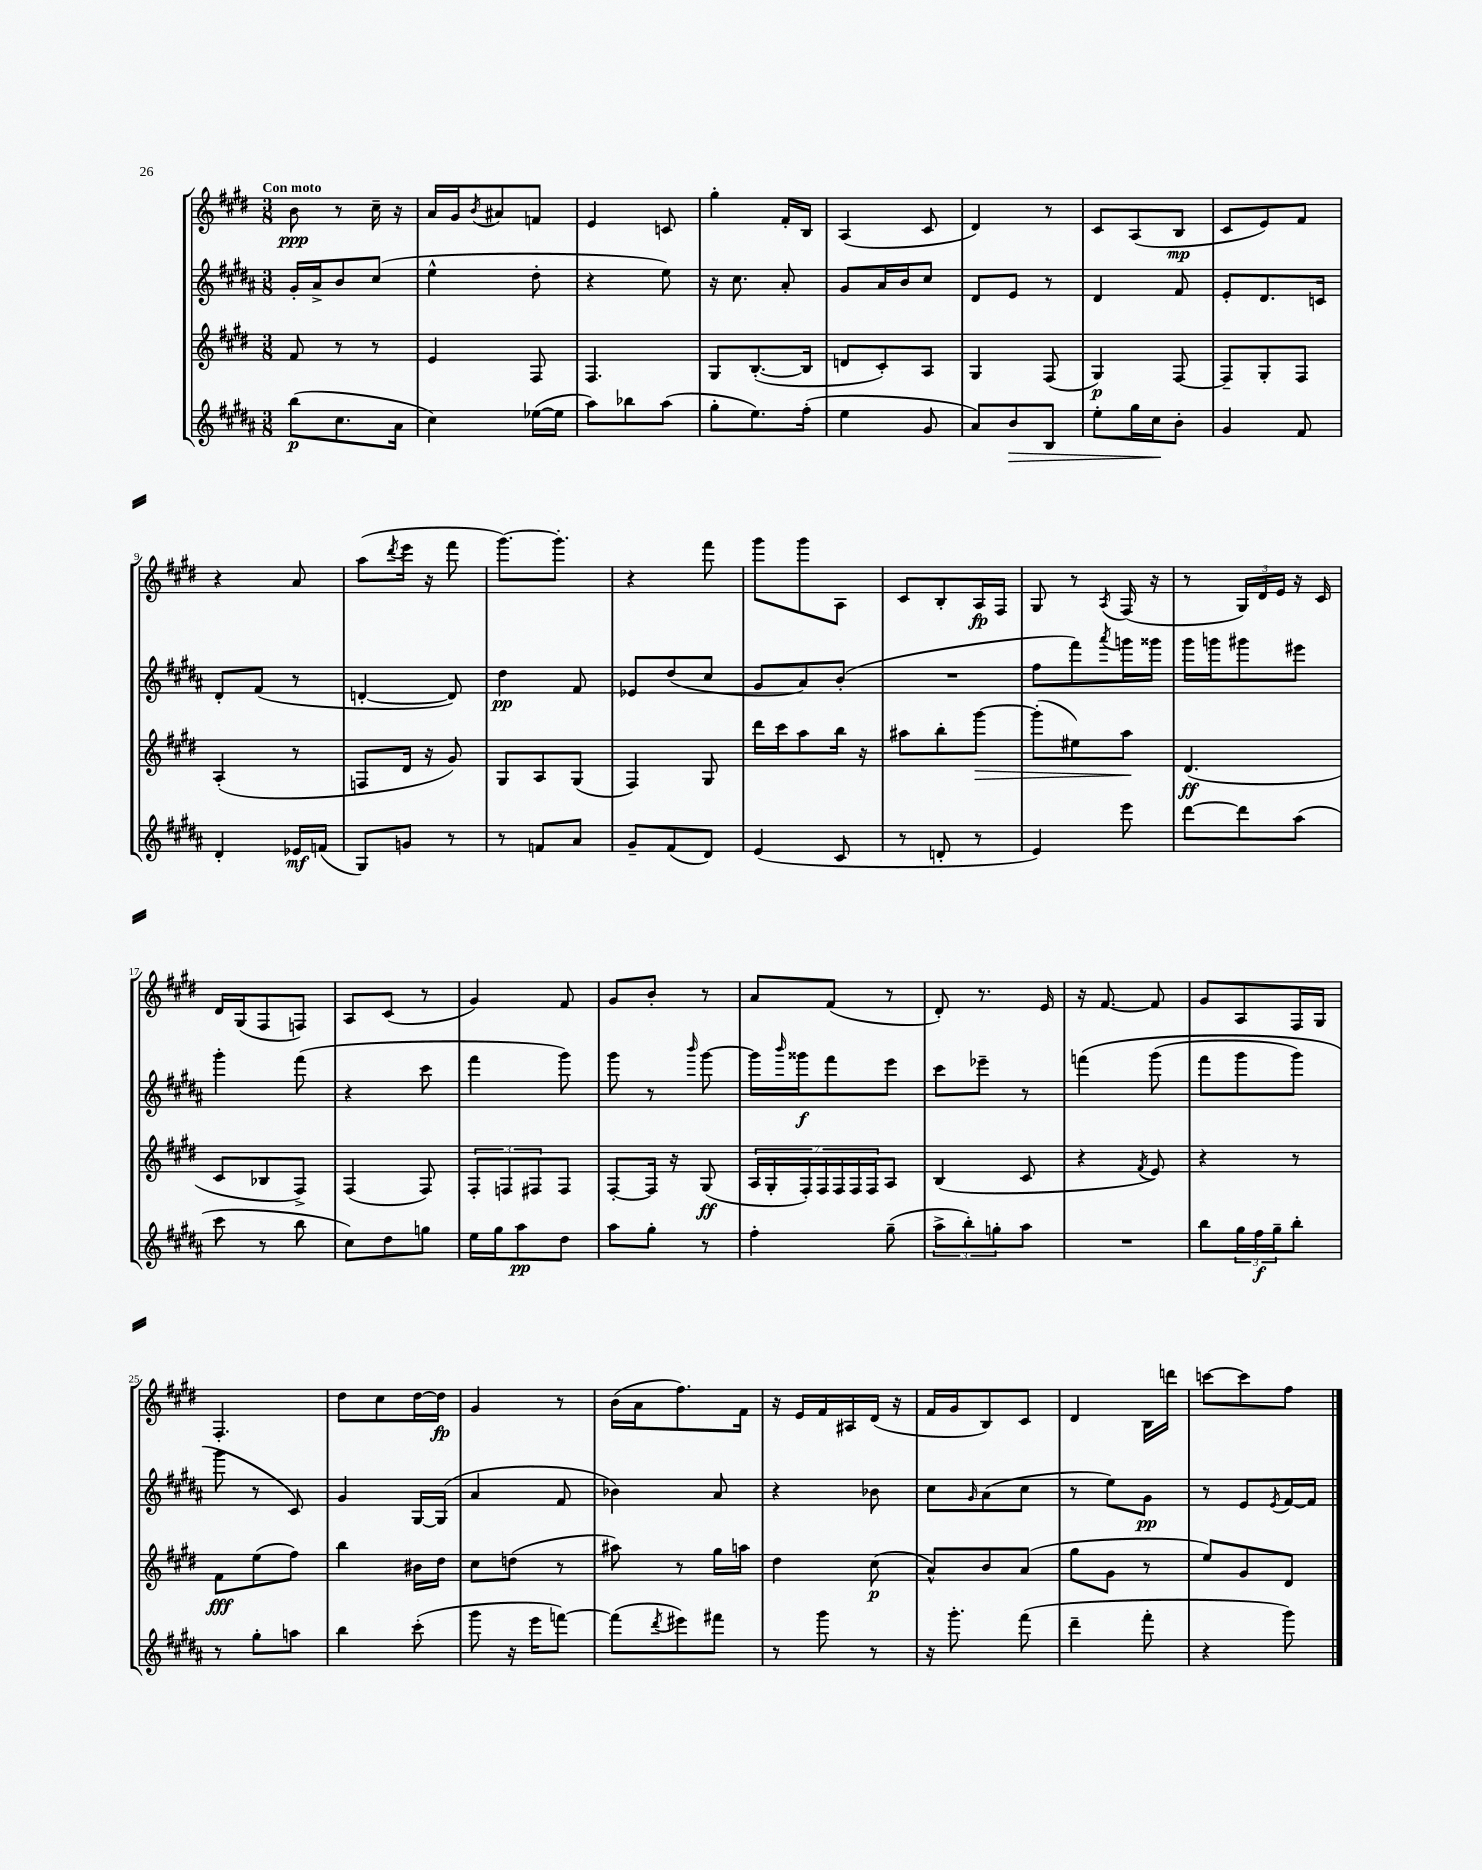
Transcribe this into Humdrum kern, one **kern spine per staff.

**kern	**dynam	**kern	**dynam	**kern	**dynam	**kern	**dynam
*part4	*part4	*part3	*part3	*part2	*part2	*part1	*part1
*staff4	*staff4	*staff3	*staff3	*staff2	*staff2	*staff1	*staff1
*clefG2	*	*clefG2	*	*clefG2	*	*clefG2	*
*k[f#c#g#d#a#]	*	*k[f#c#g#d#]	*	*k[f#c#g#d#a#]	*	*k[f#c#g#d#]	*
*M3/8	*	*M3/8	*	*M3/8	*	*M3/8	*
=1	=1	=1	=1	=1	=1	=1	=1
!	!	!	!	!	!	!LO:TX:a:B:t=Con moto	!
(8bb\L	p	8f#/	.	16g#'/LL	.	8b\	ppp
.	.	.	.	16a#^/J	.	.	.
8.cc#\	.	8r	.	8b/	.	8r	.
.	.	8r	.	(8cc#/J	.	16cc#~\	.
16a#\Jk	.	.	.	.	.	16r	.
=2	=2	=2	=2	=2	=2	=2	=2
4cc#\)	.	4e/	.	4ee^^\	.	16a/LL	.
.	.	.	.	.	.	16g#/J	.
.	.	.	.	.	.	8qb/	.
.	.	.	.	.	.	8a#X/	.
([16ee-X\LL	.	8F#/	.	8dd#'\	.	8fn/J	.
16ee-\JJ]	.	.	.	.	.	.	.
=3	=3	=3	=3	=3	=3	=3	=3
8aa#\L)	.	4.F#/	.	4r	.	4e/	.
8bb-X\	.	.	.	.	.	.	.
(8aa#\J	.	.	.	8ee\)	.	8cn/	.
=4	=4	=4	=4	=4	=4	=4	=4
8gg#'\L	.	8G#/L	.	16r	.	4gg#'\	.
.	.	.	.	8.cc#\	.	.	.
8.ee\)	.	([8.B'/	.	.	.	.	.
.	.	.	.	8a#'/	.	16f#'/LL	.
(16ff#'\Jk	.	16B/Jk]	.	.	.	16B/JJ	.
=5	=5	=5	=5	=5	=5	=5	=5
4ee\	.	8dn/L	.	8g#/L	.	(4A/	.
.	.	8c#'/)	.	16a#/L	.	.	.
.	.	.	.	16b/J	.	.	.
8g#/	.	8A/J	.	8cc#/J	.	8c#/	.
=6	=6	=6	=6	=6	=6	=6	=6
8a#/L)	.	4G#/	.	8d#/L	.	4d#/)	.
!	!LO:HP:b	!	!	!	!	!	!
8b/	>	.	.	8e/J	.	.	.
8B/J	.	(8F#/	.	8r	.	8r	.
=7	=7	=7	=7	=7	=7	=7	=7
8ee'\L	.	4G#/)	p	4d#/	.	8c#/L	.
16gg#\L	.	.	.	.	.	(8A/	.
16cc#\J	.	.	.	.	.	.	.
8b'\J	]	[8F#/	.	8f#/	.	8B/J	mp
=8	=8	=8	=8	=8	=8	=8	=8
4g#/	.	8F#~/L]	.	8e'/L	.	8c#/L	.
.	.	8G#'/	.	8.d#/	.	8e/)	.
8f#/	.	8F#/J	.	.	.	8f#/J	.
.	.	.	.	16cn/Jk	.	.	.
!!LO:LB:g=z
=9	=9	=9	=9	=9	=9	=9	=9
4d#'/	.	(4A'/	.	8d#'/L	.	4r	.
.	.	.	.	(8f#/J	.	.	.
16e-X/LL	mf	8r	.	8r	.	8a/	.
(16fn/JJ	.	.	.	.	.	.	.
=10	=10	=10	=10	=10	=10	=10	=10
8G#/L)	.	8Fn/L	.	[4dn'/	.	(8aa\L	.
.	.	.	.	.	.	8qddd#/	.
8gn/J	.	16d#/Jk	.	.	.	16eee\Jk	.
.	.	16r	.	.	.	16r	.
8r	.	8g#/)	.	8d/])	.	8fff#\	.
=11	=11	=11	=11	=11	=11	=11	=11
8r	.	8G#/L	.	4dd#\	pp	[8.ggg#\L)	.
8fn/L	.	8A/	.	.	.	.	.
.	.	.	.	.	.	8.ggg#'\J]	.
8a#/J	.	(8G#/J	.	8f#/	.	.	.
=12	=12	=12	=12	=12	=12	=12	=12
8g#~/L	.	4F#/)	.	8e-X/L	.	4r	.
(8f#/	.	.	.	(8dd#/	.	.	.
8d#/J)	.	8G#/	.	8cc#/J	.	8fff#\	.
=13	=13	=13	=13	=13	=13	=13	=13
(4e/	.	16ddd#\LL	.	8g#/L	.	8ggg#\L	.
.	.	16ccc#\J	.	.	.	.	.
.	.	8aa\	.	8a#/)	.	8ggg#\	.
8c#/	.	16bb\Jk	.	(8b'/J	.	8A\J	.
.	.	16r	.	.	.	.	.
=14	=14	=14	=14	=14	=14	=14	=14
8r	.	8aa#X\L	.	4.r	.	8c#/L	.
8dn'/	.	8bb'\	.	.	.	8B'/	.
!	!	!	!LO:HP:b	!	!	!	!
8r	.	[8ggg#\J	>	.	.	16A/L	fp
.	.	.	.	.	.	16F#/JJ	.
=15	=15	=15	=15	=15	=15	=15	=15
4e/)	.	(8ggg#'\L]	.	8ff#\L	.	8G#/	.
.	.	8ee#X\)	.	8fff#\)	.	8r	.
.	.	.	.	8qaaa#/	.	8qA/	.
8eee\	.	8aa\J	.	16gggn\L	.	(16F#/	.
.	.	.	.	16ggg##X\JJ	.	16r	.
.	.	.	]	.	.	.	.
=16	=16	=16	=16	=16	=16	=16	=16
[8ddd#\L	.	(4.d#/	ff	16ggg#\LL	.	8r	.
.	.	.	.	16gggn\J	.	.	.
8ddd#\]	.	.	.	8ggg#X\	.	24G#/LL)	.
.	.	.	.	.	.	24d#/	.
.	.	.	.	.	.	24e/JJ	.
(8aa#\J	.	.	.	8eee#X\J	.	16r	.
.	.	.	.	.	.	16c#/	.
!!LO:LB:g=z
=17	=17	=17	=17	=17	=17	=17	=17
8ccc#\	.	8c#/L	.	4ggg#'\	.	16d#/LL	.
.	.	.	.	.	.	(16G#/J	.
8r	.	8B-X/	.	.	.	8F#/	.
8bb\	.	8F#^/J)	.	(8fff#\	.	8Fn/J)	.
=18	=18	=18	=18	=18	=18	=18	=18
8cc#\L)	.	(4F#/	.	4r	.	8A/L	.
8dd#\	.	.	.	.	.	(8c#/J	.
8ggn\J	.	8F#/)	.	8ccc#\	.	8r	.
=19	=19	=19	=19	=19	=19	=19	=19
16ee\LL	.	12F#'/L	.	4fff#\	.	4g#/)	.
16gg#\J	.	.	.	.	.	.	.
.	.	12Fn/	.	.	.	.	.
8aa#\	pp	.	.	.	.	.	.
.	.	12F#X/	.	.	.	.	.
8dd#\J	.	8F#/J	.	8ggg#\)	.	8f#/	.
=20	=20	=20	=20	=20	=20	=20	=20
8aa#\L	.	[8F#'/L	.	8ggg#\	.	8g#/L	.
8gg#'\J	.	16F#/Jk]	.	8r	.	8b'/J	.
.	.	16r	.	.	.	.	.
.	.	.	.	16qqbbb/	.	.	.
8r	.	(8G#/	ff	[8ggg#\	.	8r	.
=21	=21	=21	=21	=21	=21	=21	=21
4ff#'\	.	28A/LL	.	16ggg#\LL]	.	8a/L	.
.	.	28G#'/	.	.	.	.	.
.	.	.	.	16qqbbb/	.	.	.
.	.	.	.	16ggg##X\J	f	.	.
.	.	28F#'/)	.	.	.	.	.
.	.	28F#/	.	.	.	.	.
.	.	.	.	8fff#\	.	(8f#/J	.
.	.	28F#/	.	.	.	.	.
.	.	28F#/	.	.	.	.	.
.	.	28F#/J	.	.	.	.	.
(8gg#~\	.	8A/J	.	8eee\J	.	8r	.
=22	=22	=22	=22	=22	=22	=22	=22
12aa#^\L	.	(4B/	.	8ccc#\L	.	8d#'/)	.
12bb'\)	.	.	.	.	.	.	.
.	.	.	.	8eee-X~\J	.	8.r	.
12ggn'\	.	.	.	.	.	.	.
8aa#\J	.	8c#/	.	8r	.	.	.
.	.	.	.	.	.	16e/	.
=23	=23	=23	=23	=23	=23	=23	=23
4.r	.	4r	.	(4fffn\	.	16r	.
.	.	.	.	.	.	[8.f#/	.
.	.	8qf#/	.	.	.	.	.
.	.	8e/)	.	(8ggg#\	.	8f#/]	.
=24	=24	=24	=24	=24	=24	=24	=24
8bb\L	.	4r	.	8fff#\L	.	8g#/L	.
24gg#\L	.	.	.	8ggg#\	.	8A/	.
24ff#\	f	.	.	.	.	.	.
24gg#~\J	.	.	.	.	.	.	.
8bb'\J	.	8r	.	8ggg#\J)	.	16F#/L	.
.	.	.	.	.	.	16G#/JJ	.
!!LO:LB:g=z
=25	=25	=25	=25	=25	=25	=25	=25
8r	.	8f#\L	fff	8ggg#\	.	4.F#'/	.
8gg#'\L	.	(8ee\	.	8r	.	.	.
8aan\J	.	8ff#\J)	.	8c#/)	.	.	.
=26	=26	=26	=26	=26	=26	=26	=26
4bb\	.	4bb\	.	4g#/	.	8dd#\L	.
.	.	.	.	.	.	8cc#\	.
(8ccc#'\	.	16b#X\LL	.	[16G#/LL	.	[16dd#\L	.
.	.	16dd#\JJ	.	(16G#/JJ]	.	16dd#\JJ]	fp
=27	=27	=27	=27	=27	=27	=27	=27
8ggg#\	.	8cc#\L	.	4a#/	.	4g#/	.
16r	.	(8ddn\J	.	.	.	.	.
16eee\KL	.	.	.	.	.	.	.
[8fffn\J)	.	8r	.	8f#/	.	8r	.
=28	=28	=28	=28	=28	=28	=28	=28
(8fff\L]	.	8aa#X\)	.	4b-X\)	.	(16b\LL	.
.	.	.	.	.	.	16a\J	.
8qddd#/	.	.	.	.	.	.	.
8eee#X\)	.	8r	.	.	.	8.ff#\)	.
8fff#X\J	.	16gg#\LL	.	8a#/	.	.	.
.	.	16aan\JJ	.	.	.	16f#\Jk	.
=29	=29	=29	=29	=29	=29	=29	=29
8r	.	4dd#\	.	4r	.	16r	.
.	.	.	.	.	.	16e/LL	.
8ggg#\	.	.	.	.	.	16f#/	.
.	.	.	.	.	.	16A#X/	.
8r	.	(8cc#\	p	8b-X\	.	(16d#/JJ	.
.	.	.	.	.	.	16r	.
=30	=30	=30	=30	=30	=30	=30	=30
16r	.	8a^^/L)	.	8cc#\L	.	16f#/LL	.
8.ggg#'\	.	.	.	.	.	16g#/J	.
.	.	.	.	16qqg#/	.	.	.
.	.	8b/	.	(8a#\	.	8B/)	.
(8fff#\	.	(8a/J	.	8cc#\J	.	8c#/J	.
=31	=31	=31	=31	=31	=31	=31	=31
4ddd#~\	.	8gg#\L	.	8r	.	4d#/	.
.	.	8g#\J	.	8ee\L)	.	.	.
8fff#'\	.	8r	.	8g#\J	pp	16B\LL	.
.	.	.	.	.	.	16dddn\JJ	.
=32	=32	=32	=32	=32	=32	=32	=32
4r	.	8ee/L)	.	8r	.	[8cccn\L	.
.	.	8g#/	.	8e/L	.	8ccc\]	.
.	.	.	.	8qe/	.	.	.
8ggg#\)	.	8d#/J	.	[16f#/L	.	8ff#\J	.
.	.	.	.	16f#/JJ]	.	.	.
==	==	==	==	==	==	==	==
*-	*-	*-	*-	*-	*-	*-	*-
